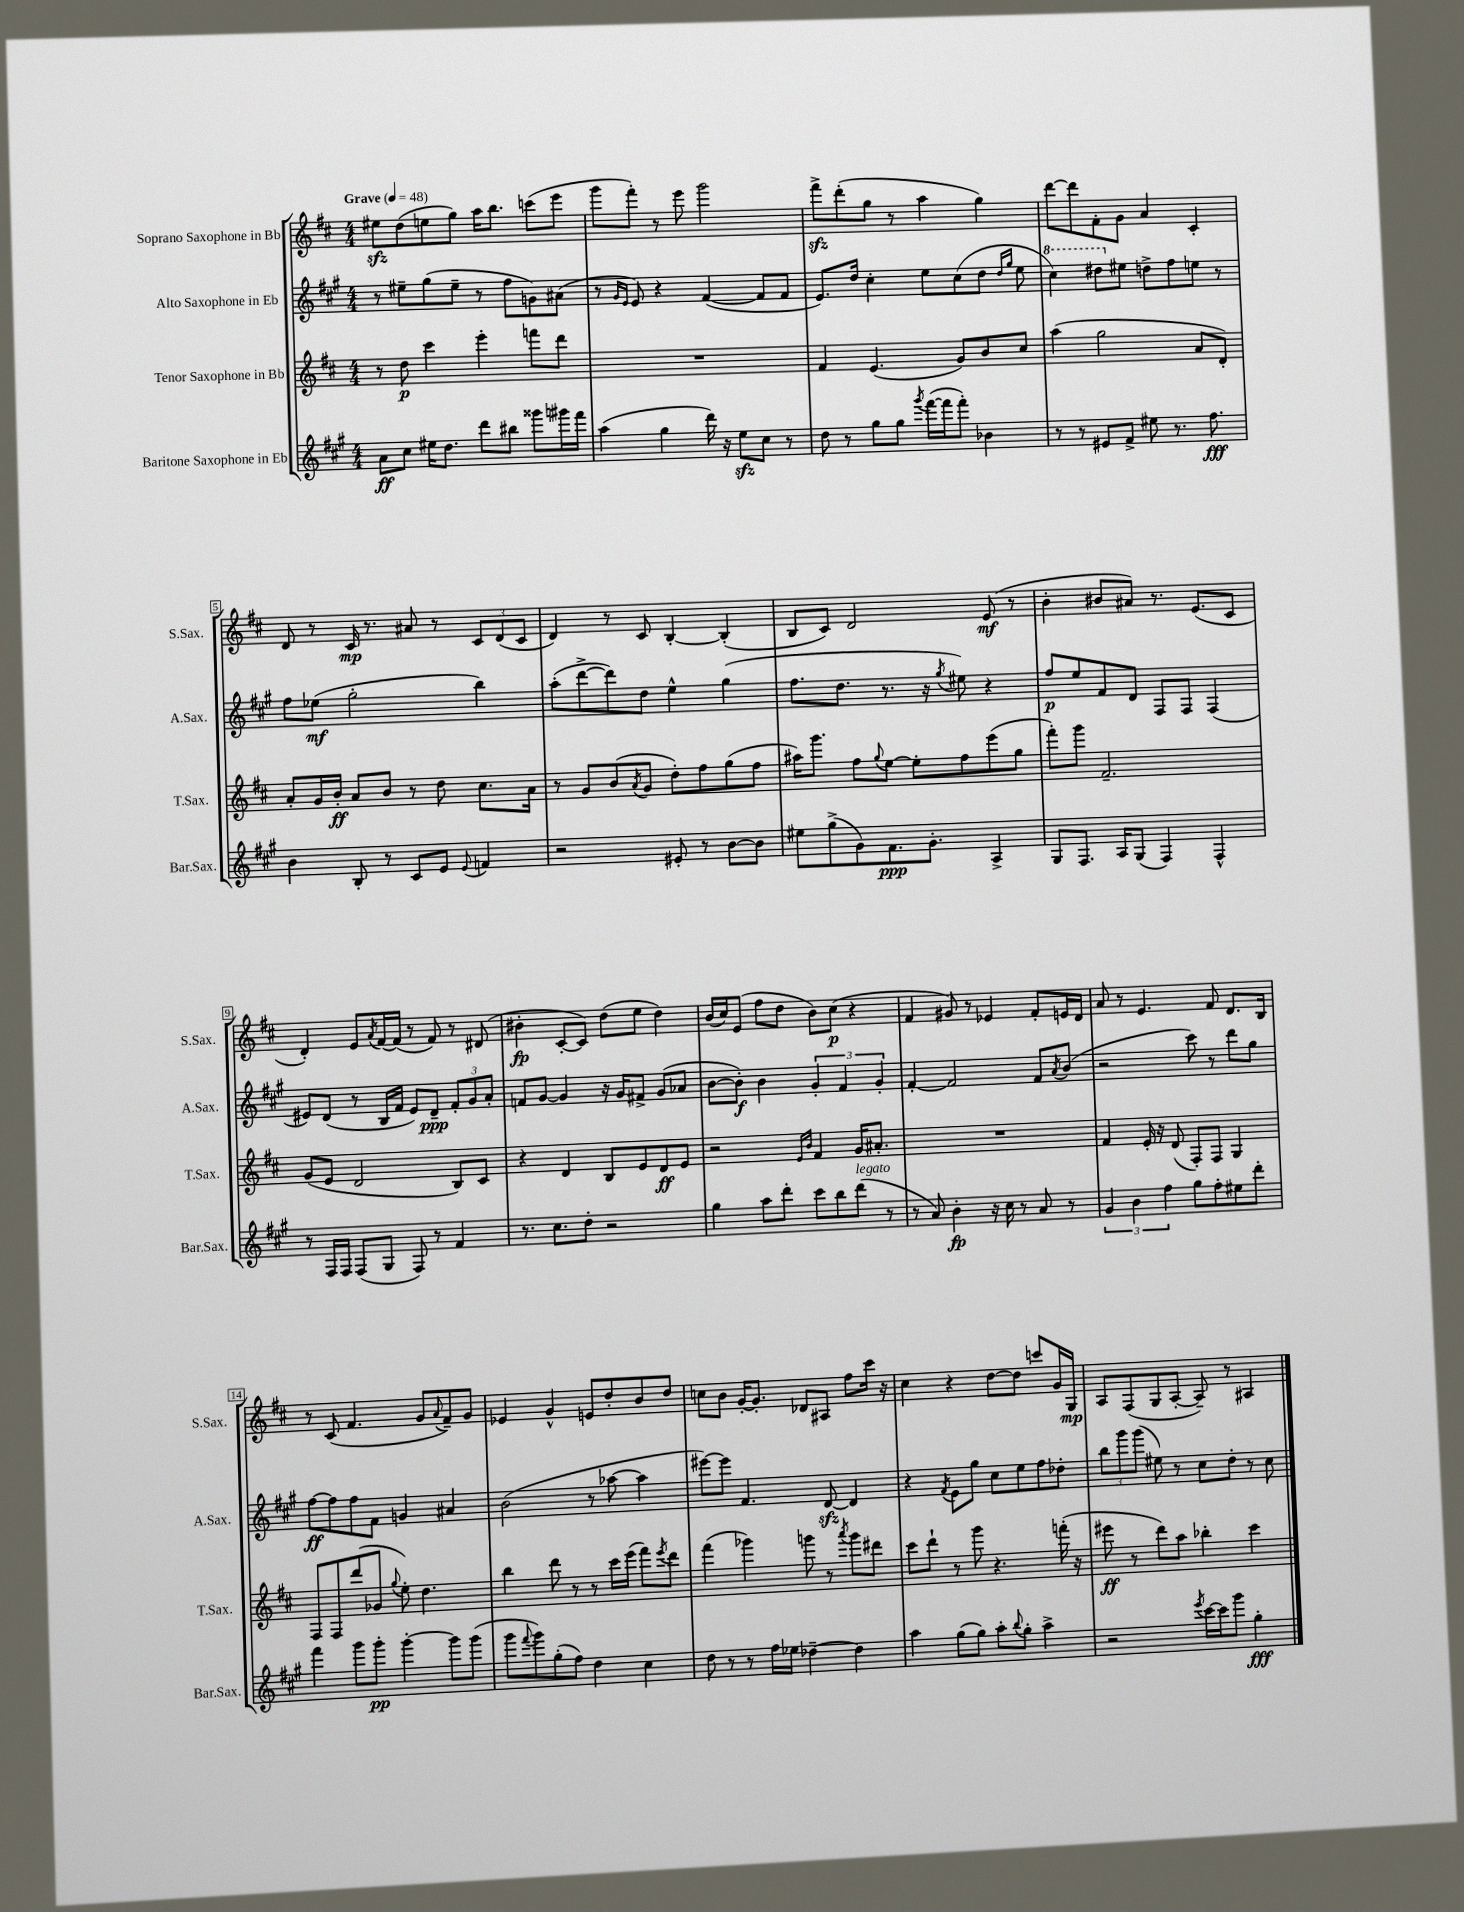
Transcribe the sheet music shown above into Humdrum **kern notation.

**kern	**kern	**kern	**kern
*staff4	*staff3	*staff2	*staff1
*clefG2	*clefG2	*clefG2	*clefG2
*k[f#c#g#]	*k[f#c#]	*k[f#c#g#]	*k[f#c#]
*M4/4	*M4/4	*M4/4	*M4/4
*MM48	*MM48	*MM48	*MM48
8a	8r	8r	8ee#
8cc#	8dd	8ee#~	(8dd
16ee#	4ccc#	(8gg#	8ee
8.dd	.	.	.
.	.	8ee#~	8gg)
8ddd	4eee'	8r	16aa
.	.	.	8.bb
8bb#	.	8ff#	.
8ggg##	8fff	8g)	(8ccc
16ggg#	8ddd	(8a#	8eee
16fff#	.	.	.
=	=	=	=
(4aa	1r	8r	8ggg
.	.	16qqg#	.
.	.	16qqe	.
.	.	8e)	8fff#')
4gg#	.	4r	8r
.	.	.	8eee
16ddd)	.	([4f#	2ggg
16r	.	.	.
8ee	.	.	.
8cc#	.	8f#]	.
8r	.	8f#	.
=	=	=	=
8dd	4f#	8.e)	8fff#^
8r	.	.	(8ddd'
.	.	16dd	.
8gg#	(4.e	4cc#'	8gg
8gg#	.	.	8r
8qggg#	.	.	.
([16fff#	.	8ee	4aa
16fff#]	.	.	.
8fff#')	8g)	(8cc#	.
4b-	8b	8dd	4gg)
.	.	16qqdd	.
.	.	16qqgg#	.
.	8cc#	8ee	.
=	=	=	=
8r	(4aa	4ccc#)	[8ddd
8r	.	.	8ddd]
8e#	2gg	8ddd#	8f#'
8f#^	.	8ee#	8g
8ee#	.	8dd^	4a
8.r	.	8ff#	.
.	8a	8ee	4c#'
8.ff#	.	.	.
.	8d')	8r	.
=	=	=	=
4b	8a'	8ff#	8d
.	16g	(8ee-	8r
.	16b'	.	.
8B'	8a	2gg#'	16c#
.	.	.	8.r
8r	8b	.	.
8c#	8r	.	8a#
8e	8dd	.	8r
8qqe	.	.	.
4f	8.cc#	4bb)	12c#
.	.	.	(12d
.	.	.	12c#
.	16a	.	.
=	=	=	=
2r	8r	(8aa'	4d)
.	8g	[8ddd^	.
.	(8b	8ddd])	8r
.	8qa	.	.
.	8g	8dd	8c#
8e#'	8dd')	4ee^^	[4B'
8r	8ff#	.	.
[8b	(8gg	(4gg#	(4B']
8b]	8ff#	.	.
=	=	=	=
8ee#	16aa#)	8.ff#	8B
.	8.ggg	.	.
(8gg#^	.	.	8c#)
.	.	8.dd	.
8g#)	8ff#	.	2d
.	8qqgg	.	.
8.f#	[8ee	8.r	.
.	8ee']	.	.
8.g#'	.	16r	.
.	.	8qgg#	.
.	8ff#	8ee#)	.
4A^	(8eee	4r	(8e
.	8gg	.	8r
=	=	=	=
8G#	8fff#')	8ff#	4b'
8.F#	8ggg	8ee	.
.	2.f#~	8f#	8b#
16A	.	.	.
(8G#	.	8d	8a#)
4F#)	.	8F#	8.r
.	.	8F#	.
.	.	.	(8.e
4F#^^	.	(4F#	.
.	.	.	8c#
=	=	=	=
8r	(8g	8e#)	4d')
16F#	8e	(8d	.
16F#	.	.	.
(8F#	2d	8r	8e
.	.	.	8qa
8G#	.	16B	[16f#
.	.	16f#	(16f#]
8F#)	.	8e#)	8r
8r	.	8d~	8f#)
4f#	8B)	12f#'	8r
.	.	12g#	.
.	8c#	.	(8d#
.	.	12a'	.
=	=	=	=
8.r	4r	8f	4b#'
.	.	[8g#	.
8.cc#	.	.	.
.	4d	4g#]	[8c#'
8dd'	.	.	8c#])
2r	8B	16r	(8dd
.	.	16g#	.
.	8e	8f#^	8ee
.	8d	(8g#	4dd)
.	8e	8a-	.
=	=	=	=
4gg#	2r	[8b	(16b
.	.	.	16cc#)
.	.	8b'])	(8e
8aa	.	4b	8ff#
8ddd'	.	.	8dd
.	16qqe	.	.
.	16qqb	.	.
8ccc#	4f#	6g#'	8b)
8bb	.	.	(8cc#
.	.	6f#	.
(8ddd	16g	.	4r
.	8.a#'	.	.
.	.	6g#'	.
8r	.	.	.
=	=	=	=
8r	1r	[4f#'	4f#
8a)	.	.	.
4b'	.	2f#]	8g#)
.	.	.	8r
16r	.	.	4e-
16cc#	.	.	.
8r	.	.	.
8a	.	8f#	8f#'
.	.	8qa	.
8r	.	(8b	16e
.	.	.	16d
=	=	=	=
6g#	4f#	2r	8a
.	.	.	8r
6b	.	.	.
.	16e'	.	4.e
.	16r	.	.
6ff#	.	.	.
.	(8d	.	.
8gg#	8F#')	8ccc#)	.
8ff#'	8F#	8r	8f#
8ee#	4G	8ddd	8.d
8ddd'	.	8gg#	.
.	.	.	16B
=	=	=	=
4fff#	8F#	[8ff#	8r
.	8F#	8ff#]	(8c#
8ggg#	(8ddd	8ff#	4.f#
8ggg#'	8g-	8f#	.
.	8qqgg	.	.
[4ggg#'	8ee')	4g	.
.	4.dd	.	8g
.	.	.	8qqa
8ggg#]	.	4a#	8f#~)
(8ggg#	.	.	8g
=	=	=	=
8ggg#	4bb	(2b	4e-
8qqfff#	.	.	.
8ggg#)	.	.	.
(8gg#'	8ddd	.	4g^^
8ff#)	8r	.	.
4dd	8r	8r	8e
.	16ccc#	[8aa-	8dd'
.	(16eee	.	.
4cc#	8fff#)	4aa-]	8b
.	8qeee	.	.
.	8ddd	.	8dd
=	=	=	=
8dd	(4fff#	[8eee#)	8cc
8r	.	8eee#]	8b
8r	4ggg-)	4.f#	[16g'
.	.	.	8.g']
16ff#	.	.	.
16ee-	.	.	.
[4dd-~	8ggg	.	8d-
.	8r	[8d	8A#
.	8qaaa	.	.
4dd-]	8ggg	4d]	8ff#
.	8ddd#	.	16ccc#
.	.	.	16r
=	=	=	=
4aa	8ccc#	4r	4cc#
.	8ddd`	.	.
.	.	8qf#	.
(8gg#	8r	8e	4r
8gg#)	8ggg	8gg#	.
8aa'	4.r	8cc#	[8dd
8qqbb	.	.	.
8gg#'	.	8ee	8dd]
4aa^	.	8ff#	8ccc
.	(16fff'	8dd-'	16g
.	16r	.	16G
=	=	=	=
2r	8eee#	12bb	8A
.	.	12ggg#	.
.	8r	.	(8F#
.	.	(12ggg#	.
.	8ddd)	8ee#)	8G
.	8aa	8r	[8A'
8qeee	.	.	.
[16ccc#	4bb-'	8cc#	8A~])
16ccc#]	.	.	.
8ggg#	.	8dd'	8r
4gg#'	4ccc#	8r	4A#
.	.	8cc#	.
==	==	==	==
*-	*-	*-	*-
